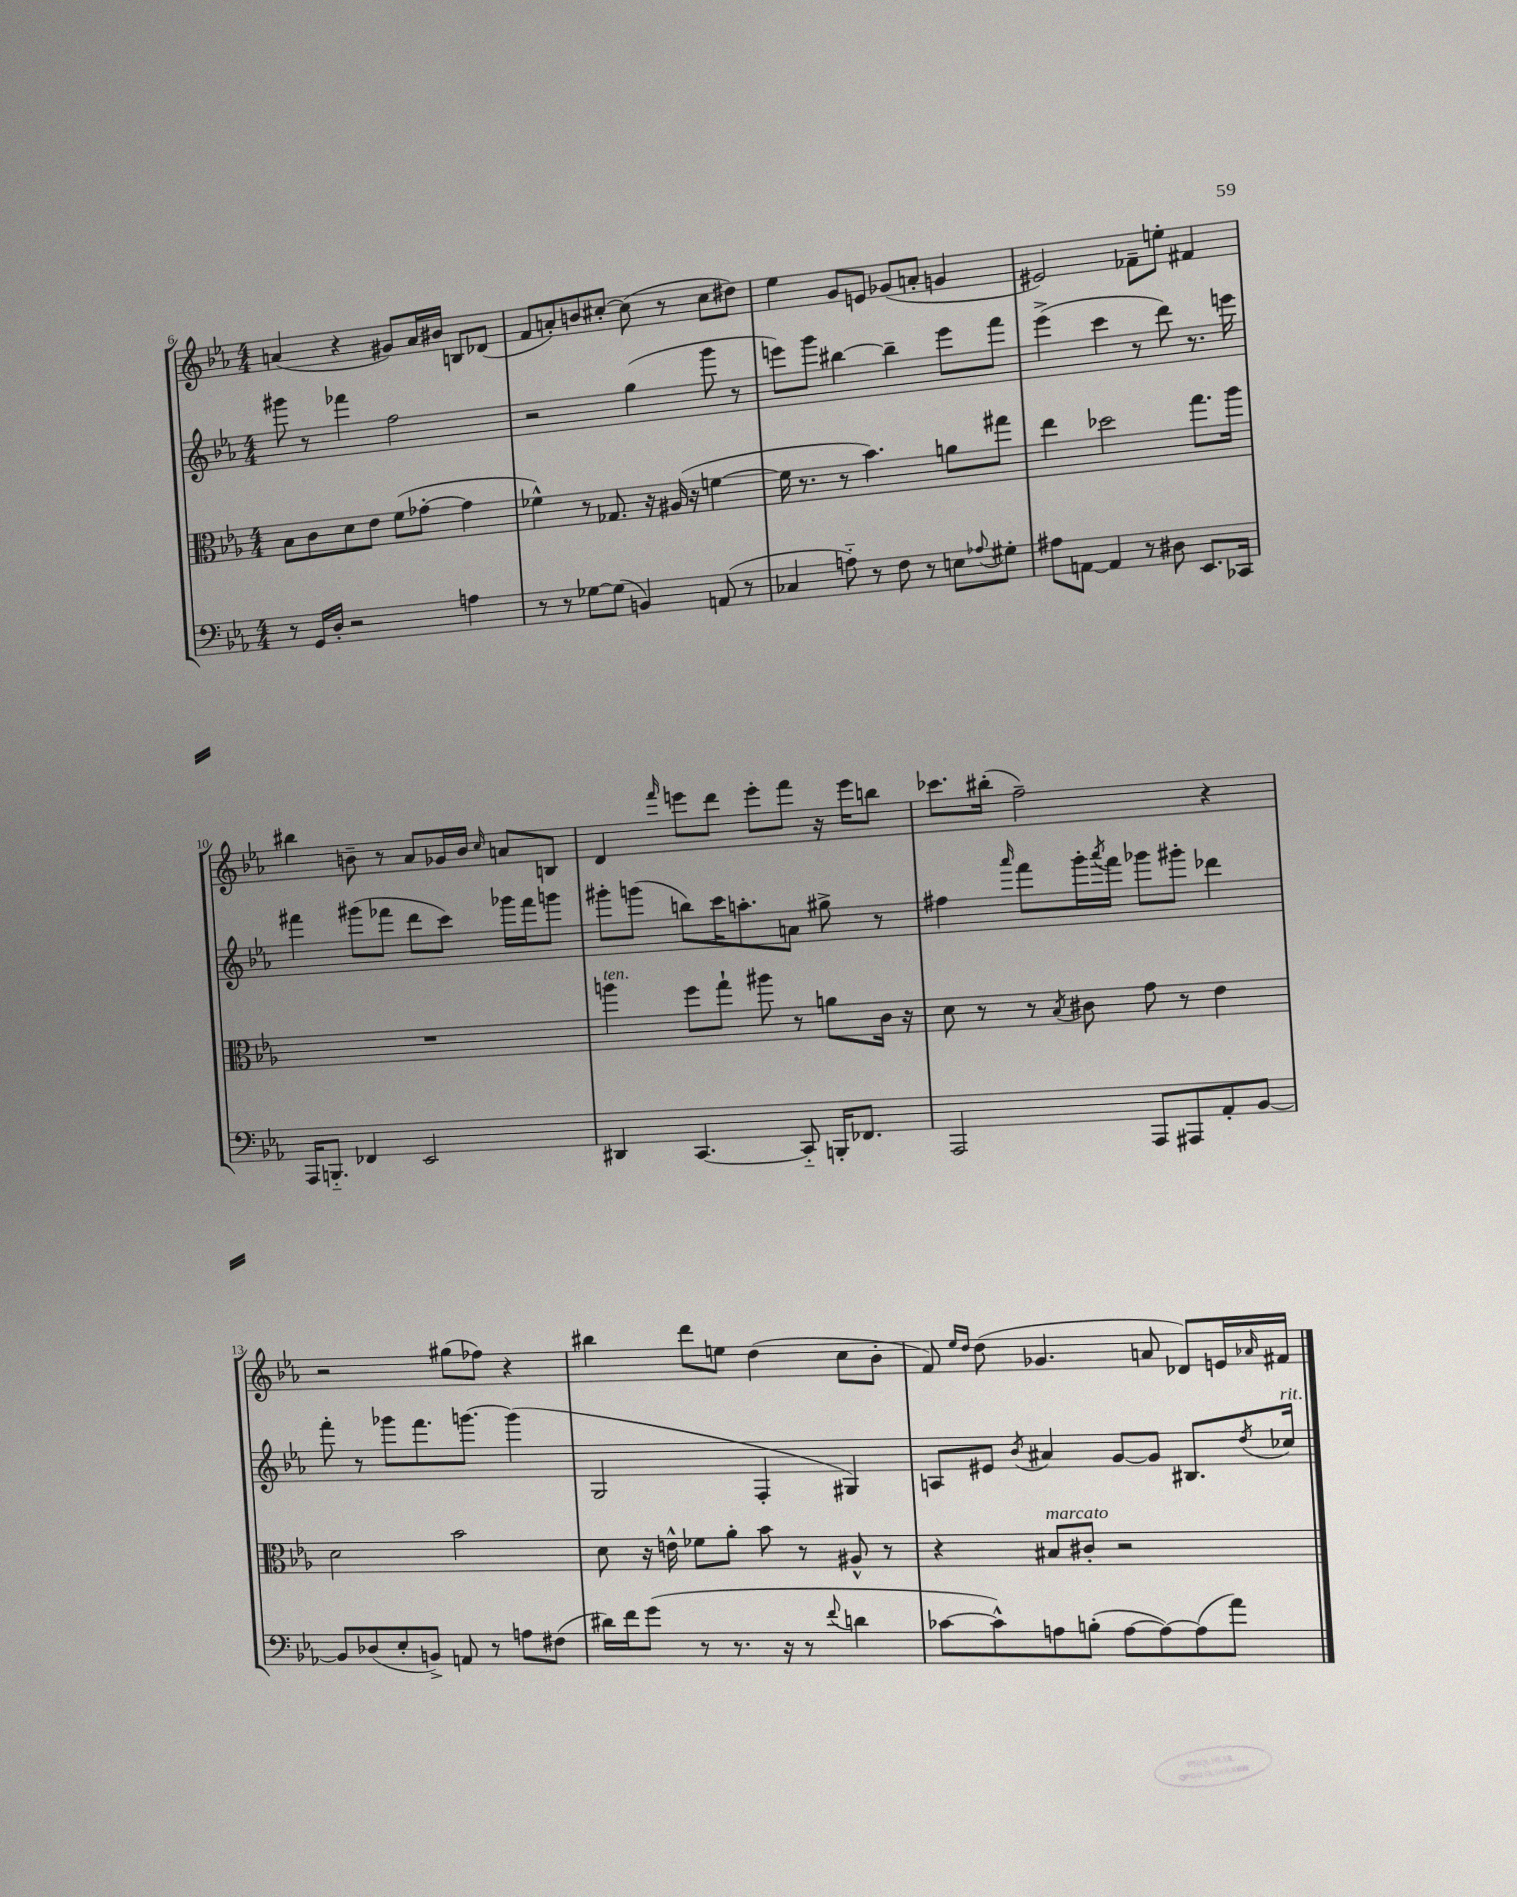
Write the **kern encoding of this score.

**kern	**kern	**kern	**kern
*part4	*part3	*part2	*part1
*staff4	*staff3	*staff2	*staff1
*clefF4	*clefC3	*clefG2	*clefG2
*k[b-e-a-]	*k[b-e-a-]	*k[b-e-a-]	*k[b-e-a-]
*M4/4	*M4/4	*M4/4	*M4/4
=6	=6	=6	=6
8r	8B-\L	8ggg#X\	(4an/
16GG/LL	8c\	8r	.
16D'/JJ	.	.	.
2r	8d\	4fff-X\	4r
.	8e-\J	.	.
.	(8f\L	2ff\	8g#X/L)
.	[8g-X'\J	.	16a/L
.	.	.	16b#X/JJ
4An\	4g-\]	.	8Bn/L
.	.	.	(8d-X/J
=7	=7	=7	=7
8r	4f-X^^\)	2r	8f/L
8r	.	.	8an'/)
[8G-X\L	8r	.	8bn/
(8G-\J]	8.G-X/	.	[8cc#X'/J
4BBn/)	.	(4gg\	(8cc#\]
.	16r	.	.
.	(16A#X/	.	8r
.	16r	.	.
(8AAn/	[4fn\	8ggg\	8cc#\L
8r	.	8r	8dd#X\J)
=8	=8	=8	=8
4C-X/	16f\]	8eeen\L)	4ee-\
.	8.r	.	.
.	.	8ggg\J	.
8An\)	8r	[4bb#X\	8g/L
8r	4.b-\)	.	8en/J
8F\	.	4bb#~\]	(8g-X/L
8r	.	.	8an'/J
8En\L	8an\L	8eee\L	4gn/
8qqA-X/	.	.	.
8G#X'\J	8gg#X\J	8fff\J	.
=9	=9	=9	=9
8A#X\L	4ee-\	(4eee-^\	2e#X/)
[8AAn\J	.	.	.
4AA/]	2dd-X\	4ccc\	.
8r	.	8r	8f-X~\L
8D#X\	.	8ddd\)	8een'\J
8.EE-/L	8.gg\L	8.r	4f#X/
16CC-X/Jk	16aa-\Jk	16eeen\	.
!!LO:LB:g=z
=10	=10	=10	=10
16AAA-/KL	1r	4fff#X\	4bb#X\
8.BBBn/J	.	.	.
4FF-X/	.	(8ggg#X\L	8bn~\
.	.	8fff-X\J	8r
2EE-/	.	8ddd\L	8a-/L
.	.	8ccc\J)	16g-X/L
.	.	.	16b/JJ
.	.	.	16qqcc/
.	.	16ggg-X\LL	8an/L
.	.	16fff-\J	.
.	.	8gggn\J	8Bn/J
=11	=11	=11	=11
!	!LO:TX:a:i:t=ten.	!	!
4DD#X/	4aan\	8ggg#X'\L	4d/
.	.	(8gggn\J	.
.	.	.	16qqfff/
[4.CC/	8ff\L	8bbn\L)	8eeen\L
.	8gg`\J	16ccc\K	8ddd\J
.	.	8.aan'\	.
.	8aa#X\	.	8eee'\L
8CC/]	8r	8an\J	8fff\J
16BBBn'/KL	8an\L	8gg#X^\	16r
8.FF-X/J	.	.	16eee\KL
.	16c\Jk	8r	8bbn\J
.	16r	.	.
=12	=12	=12	=12
2AAA-/	8d\	4ff#X\	8.ccc-X\L
.	8r	.	.
.	.	.	(16bb#X'\Jk
.	.	16qqaaa-/	.
.	8r	8fff\L	2ff~\)
.	8qB-/	.	.
.	8c#X\	16ggg'\L	.
.	.	8qaaa-/	.
.	.	16fff\JJ	.
8AAA-/L	8g\	8ggg-X\L	.
8AAA#X/	8r	8ggg#X'\J	.
8AA-'/	4e-\	4ddd-X\	4r
[8BB-/J	.	.	.
!!LO:LB:g=z
=13	=13	=13	=13
8BB-/L]	2d\	8fff'\	2r
(8D-X/	.	8r	.
8E-'/	.	8ggg-X\L	.
8BBn^/J)	.	8.fff\	.
8AAn/	2b-\	.	(8gg#X\L
.	.	[8.gggn\J	.
8r	.	.	8ff-X\J)
8An\L	.	(4ggg\]	4r
(8F#X\J	.	.	.
=14	=14	=14	=14
16d#X\LL)	8d\	2G/	4bb#X\
16f\J	.	.	.
(8g\J	16r	.	.
.	16en^^\	.	.
8r	8f-X\L	.	8ddd\L
8.r	8a-'\J	.	8een\J
.	8b-\	4F'/	(4dd\
16r	.	.	.
8r	8r	.	.
8qqf/	.	.	.
4dn\	8A#X^^/	4G#X/)	8cc\L
.	8r	.	8b-'\J
=15	=15	=15	=15
[8c-X\L	4r	8An/L	8f/)
.	.	.	16qqee-/LL
.	.	.	16qqdd/JJ
8c-^^\])	.	8e#X/J	(8dd\
.	.	8qb-/	.
!	!LO:TX:a:i:t=marcato	!	!
8An\	8B#X/L	4a#X/	4.g-X/
(8Bn'\J	8c#X'/J	.	.
[8A\L	2r	[8g/L	.
8A\_)	.	8g/J]	8an/
(8A\]	.	8.B#X/L	8d-X/L)
8a-\J)	.	.	16en/L
.	.	8qdd/	16qqa-X/
!	!	!LO:TX:a:i:t=rit.	!
.	.	16cc-X/Jk	16f#X/JJ
==	==	==	==
*-	*-	*-	*-
